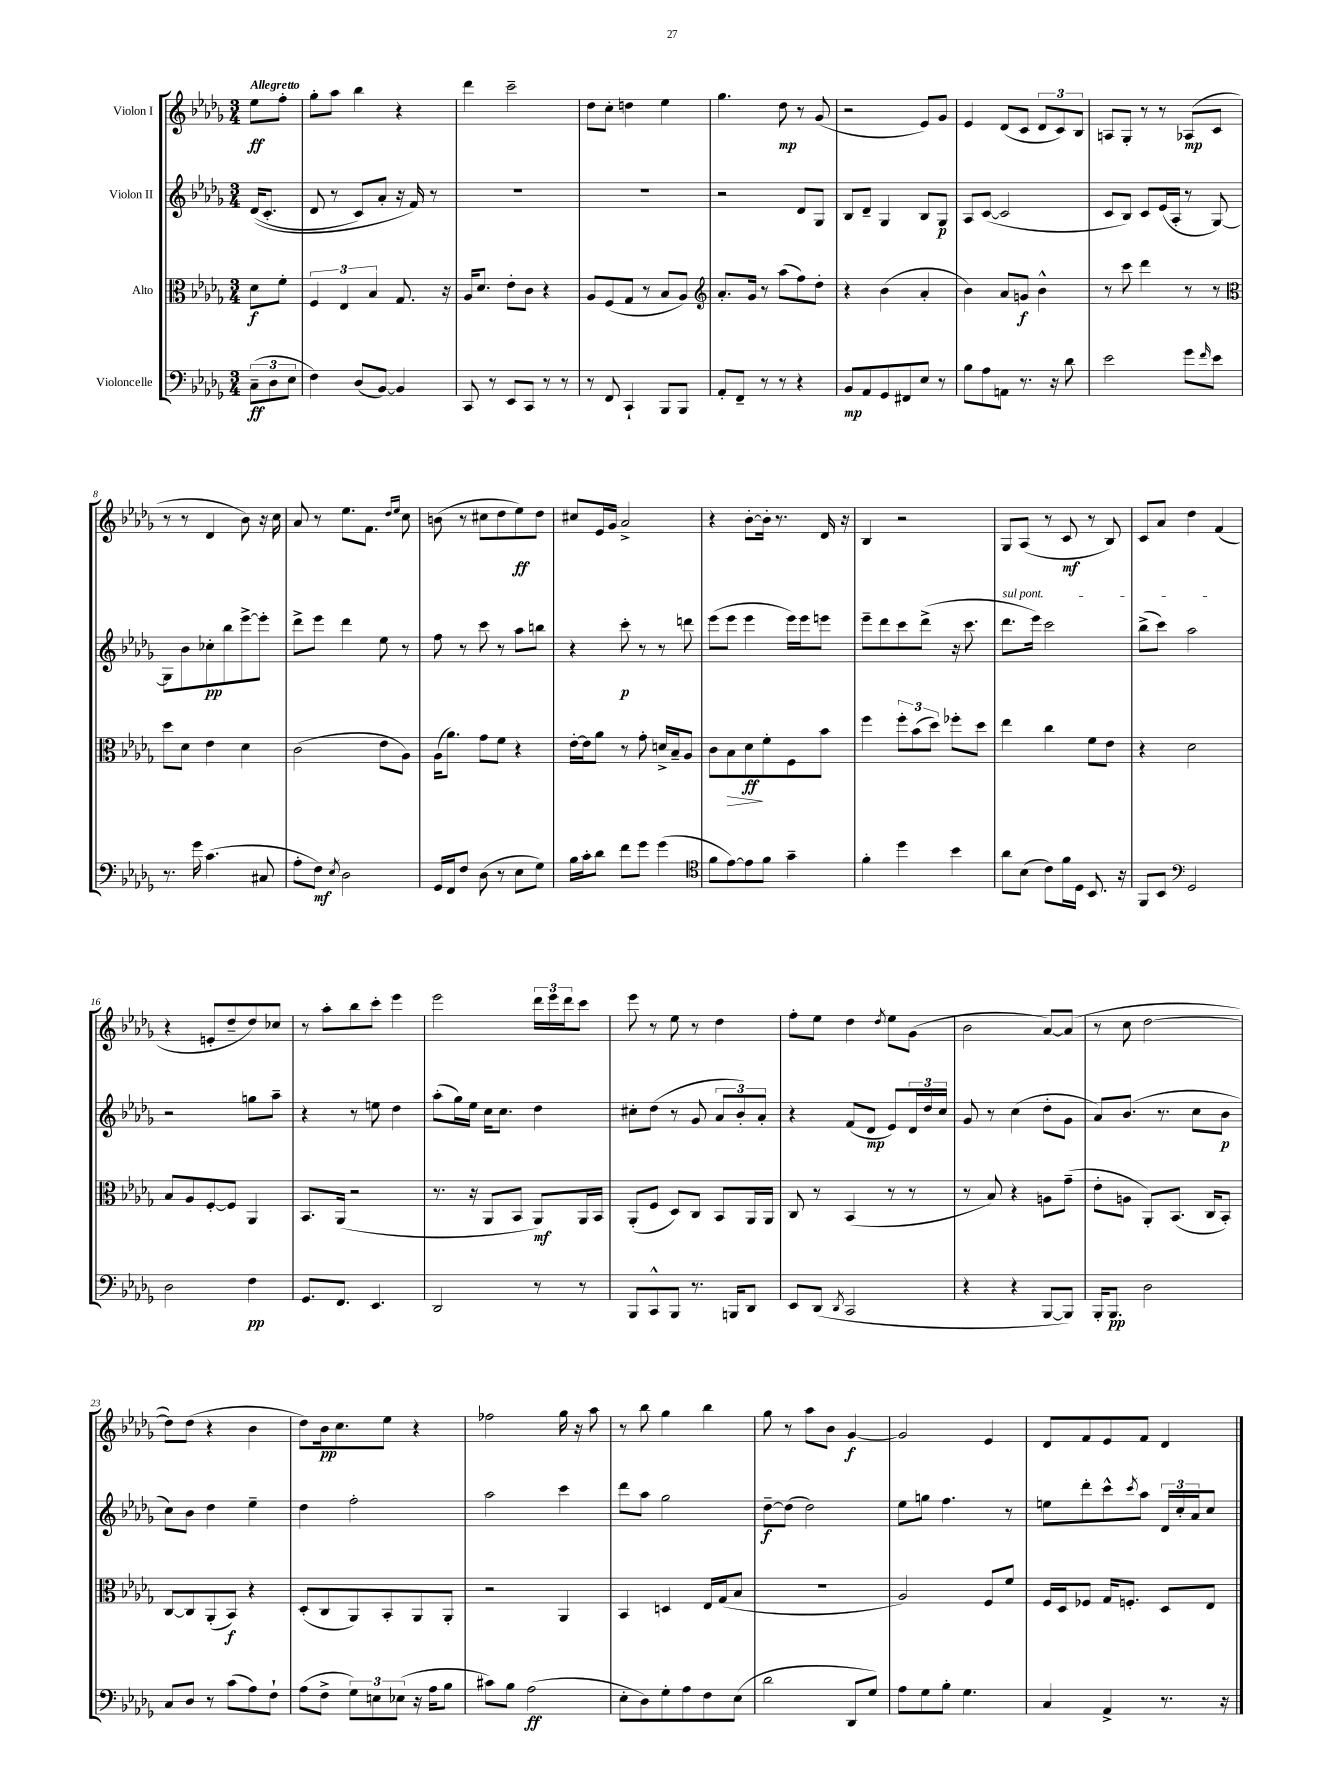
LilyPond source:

<<
\new StaffGroup <<
\new Staff = "s0" \with { instrumentName = "Violon I" } {
    \clef treble \key des \major \numericTimeSignature \time 3/4 \partial 4 \tempo "Allegretto"
    ees''8\ff f''8-. |
    ges''8-. aes''8 bes''4 r4 |
    des'''4 c'''2-- |
    des''8 c''8-. d''4 ees''4 |
    ges''4. des''8\mp r8 ges'8( |
    r2 ees'8) ges'8 |
    ees'4 des'8( c'8 \tuplet 3/2 { des'8 c'8) bes8 } |
    a8 ges8-. r8 r8 aes8\mp( c'8 |
    r8 r8 des'4 bes'8) r16 c''16 |
    aes'8 r8 ees''8. f'8. \grace { des''16 ees''16 } c''8 |
    b'8( r8 cis''8 des''8 ees''8\ff) des''8 |
    cis''8 ees'16 ges'16 aes'2-> |
    r4 bes'8~-. bes'16-. r8. des'16 r16 |
    bes4 r2 |
    ges8 aes8( r8 c'8\mf r8 bes8) |
    c'8 aes'8 des''4 f'4( |
    r4 e'8-. des''8-- des''8) ces''8 |
    r8 aes''8-. bes''8 c'''8-. ees'''4 |
    ees'''2 \tuplet 3/2 { des'''16 ees'''16 des'''16 } c'''8 |
    ees'''8 r8 ees''8 r8 des''4 |
    f''8-. ees''8 des''4 \acciaccatura { des''8 } ees''8 ges'8( |
    bes'2 aes'8~) aes'8( |
    r8 c''8 des''2~ |
    des''8) des''8( r4 bes'4 |
    des''8) bes'16\pp c''8. ees''8 r4 |
    fes''2 ges''16 r16 aes''8 |
    r8 bes''8 ges''4 bes''4 |
    ges''8 r8 aes''8 bes'8 ges'4~\f |
    ges'2 ees'4 |
    des'8 f'8 ees'8 f'8 des'4 \bar "|." |
}
\new Staff = "s1" \with { instrumentName = "Violon II" } {
    \clef treble \key des \major \numericTimeSignature \time 3/4 \partial 4
    des'16(\( c'8.-. |
    des'8 r8 c'8) aes'8-. r16 f'16\) r8 |
    R2. |
    R2. |
    r2 des'8 ges8 |
    bes8 des'8-- ges4 bes8 ges8\p |
    aes8 c'8~( c'2 |
    c'8 bes8) c'8 ees'16( aes16-. r8 ges8~) |
    ges8 bes'8 ces''8-.\pp bes''8 ees'''8~-> ees'''8-. |
    des'''8-> ees'''8 des'''4 ees''8 r8 |
    f''8 r8 c'''8 r8 aes''8 b''8 |
    r4 c'''8-.\p r8 r8 d'''8 |
    ees'''8( ees'''8 ees'''4 ees'''16) ees'''16 e'''8 |
    ees'''8-- des'''8 c'''8 des'''8->( r16 c'''8. |
    \once \override TextSpanner.bound-details.left.text = \markup { \italic "sul pont." } des'''8.\startTextSpan ees'''16) c'''2 |
    bes''8->( c'''8) aes''2\stopTextSpan |
    r2 g''8 aes''8-- |
    r4 r8 e''8 des''4 |
    aes''8-.( ges''16) ees''16 c''16 c''8. des''4 |
    cis''8-. des''8( r8 ges'8 \tuplet 3/2 { aes'8 bes'8-.) aes'8-. } |
    r4 f'8( des'8\mp ees'8) \tuplet 3/2 { des'16 des''16 c''16 } |
    ges'8 r8 c''4( des''8-. ges'8 |
    aes'8) bes'8.( r8. c''8 bes'8\p |
    c''8) bes'8 des''4 ees''4-- |
    des''4 f''2-. |
    aes''2 c'''4 |
    des'''8 aes''8 ges''2 |
    des''8~--\f des''8( des''2) |
    ees''8 g''8 f''4. r8 |
    e''8 des'''8-. c'''8-^ \acciaccatura { c'''8 } aes''8 \tuplet 3/2 { des'16 c''16-. aes'16 } c''8 \bar "|." |
}
\new Staff = "s2" \with { instrumentName = "Alto" } {
    \clef alto \key des \major \numericTimeSignature \time 3/4 \partial 4
    des'8\f f'8-. |
    \tuplet 3/2 { f4 ees4 bes4 } ges8. r16 |
    aes16 des'8. ees'8-. c'8 r4 |
    aes8 f8( ges8 r8 bes8 aes8) |
    \clef treble aes'8.-. ges'16 r8 aes''8( f''8) des''8-. |
    r4 bes'4( aes'4-. |
    bes'4) aes'8 g'8\f bes'4-^ |
    r8 c'''8 des'''4 r8 r8 |
    \clef alto des''8 des'8 ees'4 des'4 |
    c'2( ees'8 aes8) |
    aes16( aes'8.) ges'8 f'8 r4 |
    ees'16~-. ees'16 aes'8 r8 ges'8-. d'16-> bes16-- aes8 |
    c'8 bes8\> des'8\ff\! f'8-. f8 bes'8 |
    f''4 \tuplet 3/2 { f''8-. bes'8( des''8) } fes''8-. des''8 |
    ees''4 c''4 f'8 ees'8 |
    r4 des'2 |
    bes8 aes8 f8~-. f8 aes,4 |
    bes,8. aes,16( r2 |
    r8. r16 aes,8 bes,8 aes,8\mf) aes,16 bes,16 |
    aes,8-.( f8 des8) c8 bes,8 aes,16 aes,16 |
    c8 r8 bes,4( r8 r8 |
    r8 bes8) r4 a8 ges'8--( |
    ees'8-. a8 aes,8-.) bes,8.( c16 bes,8-.) |
    c8~ c8 aes,8-.( bes,8\f) r4 |
    des8-.( c8 aes,8) bes,8-. aes,8 aes,8-. |
    r2 aes,4 |
    bes,4 d4 ees16 ges16( bes8 |
    R2. |
    aes2) f8 f'8 |
    f16 des16 fes8 ges16 f8.-. des8 ees8 \bar "|." |
}
\new Staff = "s3" \with { instrumentName = "Violoncelle" } {
    \clef bass \key des \major \numericTimeSignature \time 3/4 \partial 4
    \tuplet 3/2 { c8--\ff( des8 ees8 } |
    f4) des8( bes,8~) bes,4 |
    c,8 r8 ees,8 c,8 r8 r8 |
    r8 f,8 c,4-! bes,,8 bes,,8 |
    aes,8-. f,8-- r8 r8 r4 |
    bes,8\mp aes,8 ges,8 fis,8 ees8 r8 |
    bes8 aes8 a,8 r8. r16 des'8 |
    ees'2 ges'8 \grace { f'16 } ees'8 |
    r8. ges'16 c'4.( cis8 |
    aes8-. f8\mf) \acciaccatura { ees8 } des2 |
    ges,16 f,16 f8 des8( r8 ees8 ges8) |
    bes16 c'16-. des'8 f'8 ges'8 ges'4( |
    \clef tenor f'8 ees'8~) ees'8 f'8 ges'4-- |
    f'4-. des''4 bes'4 |
    aes'8 bes8( c'8) f'16 des16 bes,8. r16 |
    f,8 bes,8 \clef bass ges,2 |
    des2 f4\pp |
    ges,8. f,8. ees,4. |
    des,2 r8 r8 |
    bes,,8 c,8-^ bes,,8 r8. b,,16 des,8 |
    ees,8 des,8( \acciaccatura { des,8 } c,2 |
    r4 r4 bes,,8~ bes,,8) |
    bes,,16-. bes,,8.\pp des2 |
    c8 des8 r8 c'8( aes8) f8-! |
    aes8( f8-> \tuplet 3/2 { ges8) e8 ees8( } r16 aes16 bes8 |
    cis'8) bes8 aes2\ff( |
    ees8-. des8) ges8-. aes8 f8 ees8( |
    des'2 des,8 ges8) |
    aes8 ges8 bes8-. ges4. |
    c4 aes,4-> r8. r16 \bar "|." |
}
>>
>>
